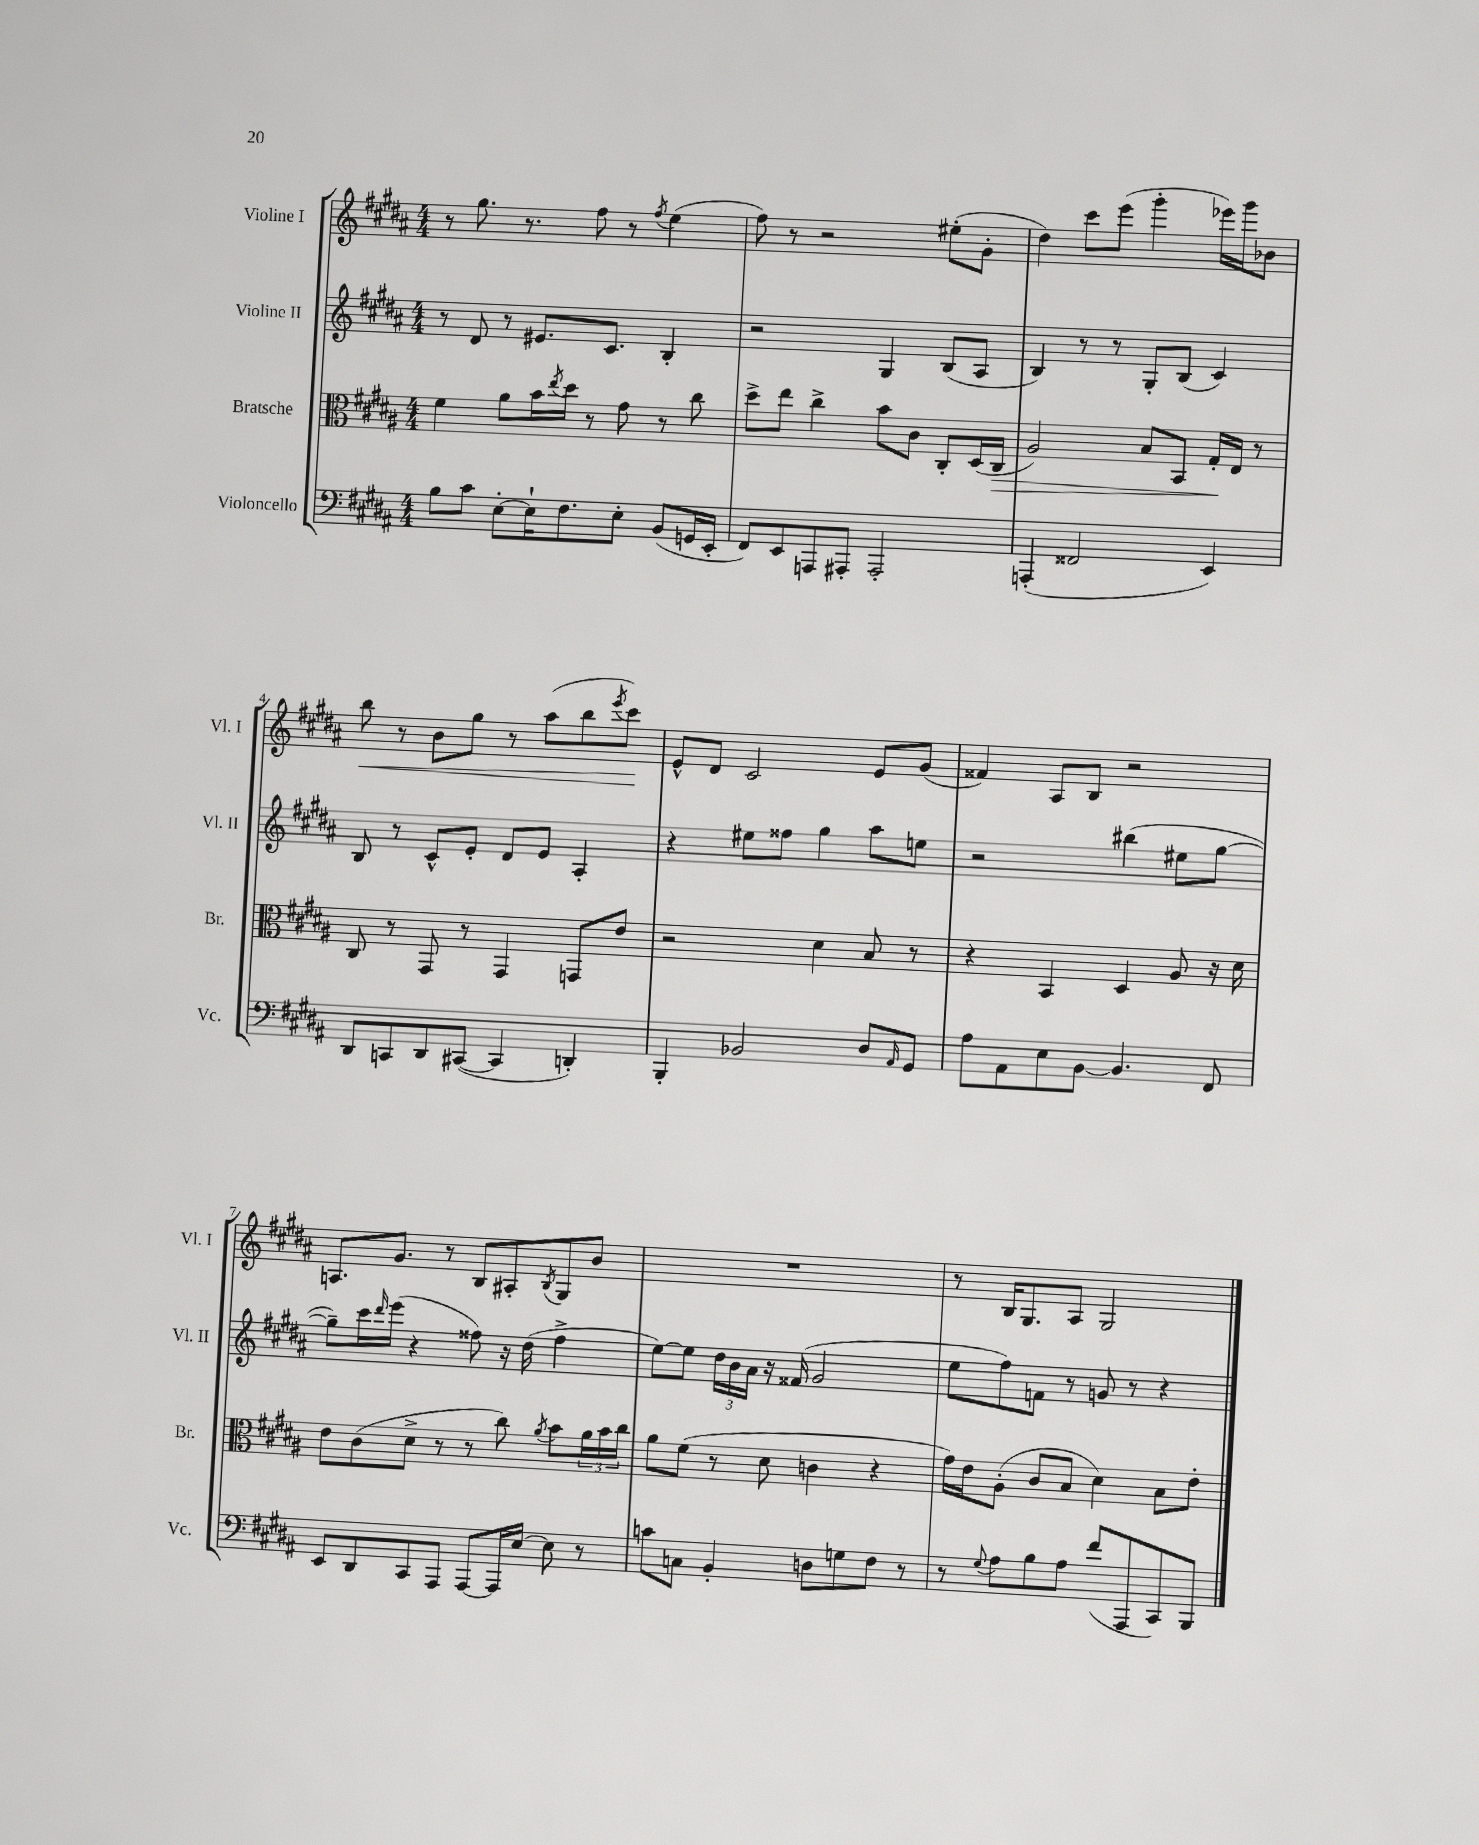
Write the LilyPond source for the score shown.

<<
\new StaffGroup <<
\new Staff = "s0" \with { instrumentName = "Violine I" shortInstrumentName = "Vl. I" } {
    \clef treble \key b \major \numericTimeSignature \time 4/4
    r8 gis''8. r8. fis''8 r8 \acciaccatura { fis''8 } e''4( |
    fis''8) r8 r2 eis''8-.( gis'8-. |
    dis''4) cis'''8 e'''8( gis'''4-. ees'''16) gis'''16 bes'8 |
    b''8\< r8 b'8 gis''8 r8 ais''8( b''8 \acciaccatura { e'''8 } cis'''8\!) |
    e'8-^ dis'8 cis'2 e'8 gis'8( |
    fisis'4) ais8 b8 r2 |
    a8. gis'8. r8 b8 ais8-. \acciaccatura { b8 } gis8 b'8 |
    R1 |
    r8 b16 gis8. ais8 gis2 \bar "|." |
}
\new Staff = "s1" \with { instrumentName = "Violine II" shortInstrumentName = "Vl. II" } {
    \clef treble \key b \major \numericTimeSignature \time 4/4
    r8 dis'8 r8 eis'8. cis'8. b4-. |
    r2 gis4 b8( ais8 |
    b4) r8 r8 gis8-. b8( cis'4) |
    b8 r8 cis'8-^ e'8-. dis'8 e'8 ais4-. |
    r4 eis''8 fisis''8 gis''4 ais''8 e''8 |
    r2 bis''4( eis''8 gis''8~ |
    gis''8--) cis'''16 \grace { dis'''16 } e'''16( r4 fisis''8) r16 dis''16( fisis''4-> |
    e''8~) e''8 \tuplet 3/2 { dis''16 b'16 ais'16 } r16 fisis'16( gis'2 |
    e''8 fis''8) f'8 r8 g'8 r8 r4 \bar "|." |
}
\new Staff = "s2" \with { instrumentName = "Bratsche" shortInstrumentName = "Br." } {
    \clef alto \key b \major \numericTimeSignature \time 4/4
    fis'4 ais'8 b'16 \acciaccatura { e''8 } dis''16 r8 gis'8 r8 cis''8 |
    dis''8-> e''8 cis''4-> b'8 cis'8 cis8-. dis16( cis16\> |
    ais2) b8 b,8 gis16-.\! e16 r8 |
    cis8 r8 gis,8 r8 gis,4 g,8 e'8 |
    r2 dis'4 b8 r8 |
    r4 b,4 dis4 ais8 r16 dis'16 |
    e'8 cis'8( dis'8-> r8 r8 cis''8) \acciaccatura { ais'8 } b'8 \tuplet 3/2 { ais'16 b'16 cis''16 } |
    ais'8 fis'8( r8 dis'8 c'4 r4 |
    gis'16) e'16 ais8-.( cis'8 b8 dis'4) b8 e'8-. \bar "|." |
}
\new Staff = "s3" \with { instrumentName = "Violoncello" shortInstrumentName = "Vc." } {
    \clef bass \key b \major \numericTimeSignature \time 4/4
    b8 cis'8 e8~-. e16-! fis8. e8-. b,8( g,16 e,16-. |
    fis,8) e,8 a,,8 ais,,8-. ais,,2-. |
    a,,4-.( fisis,2 e,4) |
    dis,8 c,8 dis,8 cis,8~( cis,4 d,4-.) |
    b,,4-. bes,2 dis8 \grace { ais,16 } gis,8 |
    ais8 ais,8 e8 b,8~ b,4. fis,8 |
    e,8 dis,8 cis,8 ais,,8 ais,,8~ ais,,16 e16~ e8 r8 |
    c'8 c8 b,4-. d8 g8 fis8 r8 |
    r8 \appoggiatura { gis8 } ais8 b8 ais8 fis'8( ais,,8 cis,8) b,,8 \bar "|." |
}
>>
>>
